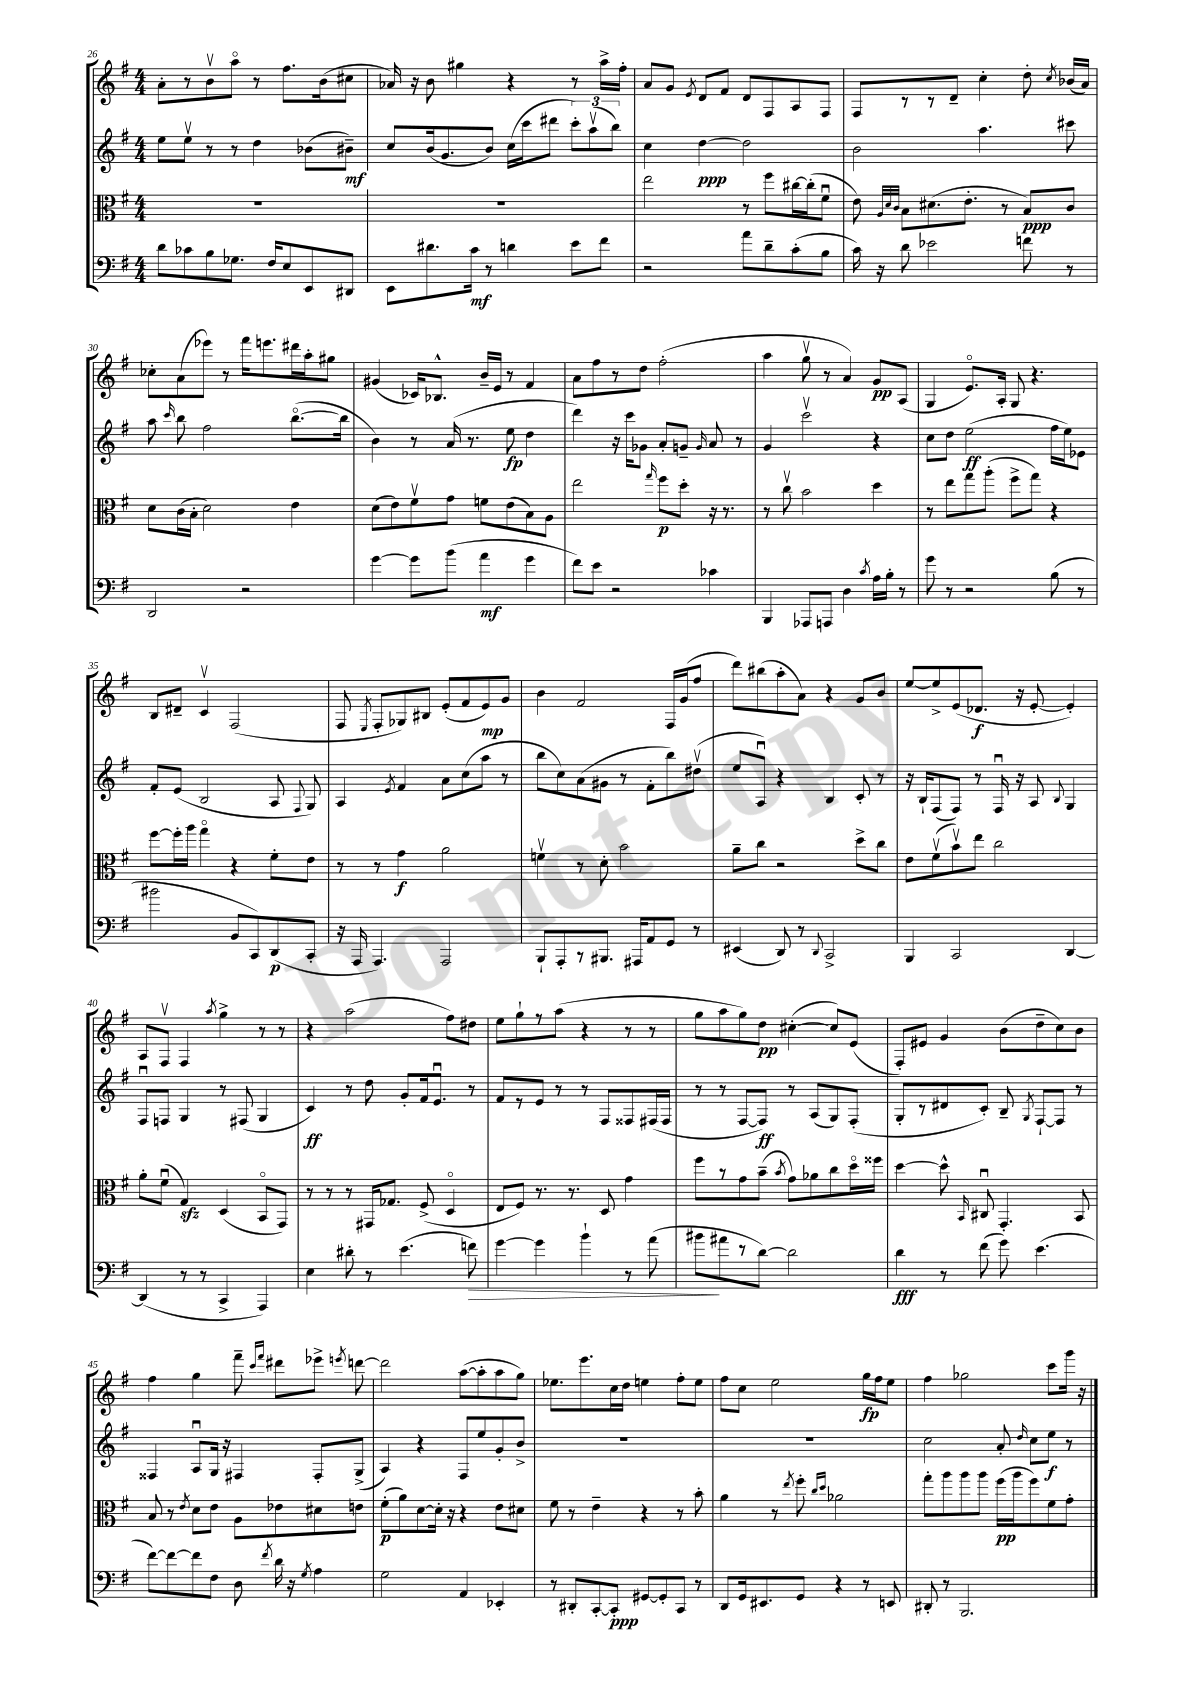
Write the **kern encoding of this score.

**kern	**dynam	**kern	**dynam	**kern	**dynam	**kern	**dynam
*part4	*part4	*part3	*part3	*part2	*part2	*part1	*part1
*staff4	*staff4	*staff3	*staff3	*staff2	*staff2	*staff1	*staff1
*clefF4	*	*clefC3	*	*clefG2	*	*clefG2	*
*k[f#]	*	*k[f#]	*	*k[f#]	*	*k[f#]	*
*M4/4	*	*M4/4	*	*M4/4	*	*M4/4	*
=26	=26	=26	=26	=26	=26	=26	=26
8d\L	.	1r	.	8ee\L	.	8a'\L	.
8c-X\	.	.	.	8eev\J	.	8r	.
8B\	.	.	.	8r	.	8bv\	.
8.G-X\J	.	.	.	8r	.	8aa\J	.
.	.	.	.	4dd\	.	8r	.
16F#/KL	.	.	.	.	.	.	.
8E/	.	.	.	.	.	8.ff#\L	.
8EE/	.	.	.	(8b-X\L	.	.	.
.	.	.	.	.	.	(16b\k	.
8DD#X/J	.	.	.	8b#X~\J)	mf	8cc#X\J	.
=27	=27	=27	=27	=27	=27	=27	=27
8EE\L	.	1r	.	8cc/L	.	16a-X/)	.
.	.	.	.	.	.	16r	.
8.d#X\	.	.	.	(16b/k	.	8b\	.
.	.	.	.	8.g/	.	.	.
.	.	.	.	.	.	4gg#X\	.
16c\Jk	mf	.	.	.	.	.	.
8r	.	.	.	8b/J)	.	.	.
4dn\	.	.	.	(16cc\LL	.	4r	.
.	.	.	.	16ccc\J	.	.	.
.	.	.	.	8ddd#X\J	.	.	.
8e\L	.	.	.	12ccc'\L)	.	8r	.
.	.	.	.	(12aav\	.	.	.
8f#\J	.	.	.	.	.	16aa^\LL	.
.	.	.	.	12bb\J)	.	.	.
.	.	.	.	.	.	16ff#'\JJ	.
=28	=28	=28	=28	=28	=28	=28	=28
2r	.	2ee\	.	4cc\	.	8a/L	.
.	.	.	.	.	.	8g/J	.
.	.	.	.	.	.	8qe/	.
.	.	.	.	[4dd\	ppp	8d/L	.
.	.	.	.	.	.	8f#/J	.
8a\L	.	8r	.	2dd\]	.	8d/L	.
8d~\	.	8ff#\L	.	.	.	8F#/	.
(8c'\	.	[16cc#X\L	.	.	.	8A/	.
.	.	(16cc#'\J]	.	.	.	.	.
8B\J	.	8f#u\J	.	.	.	8F#/J	.
=29	=29	=29	=29	=29	=29	=29	=29
16c\)	.	8e\)	.	2b\	.	8F#/L	.
16r	.	.	.	.	.	.	.
.	.	32qqA/LLL	.	.	.	.	.
.	.	32qqd/	.	.	.	.	.
.	.	32qqc/JJJ	.	.	.	.	.
8d\	.	8B\L	.	.	.	8r	.
2e-X\	.	(8.d#X\	.	.	.	8r	.
.	.	.	.	.	.	8d~/J	.
.	.	8.e'\J	.	.	.	.	.
.	.	.	.	4.aa\	.	4cc'\	.
.	.	8r	.	.	.	.	.
8fn\	.	8B/L)	ppp	.	.	8dd'\	.
.	.	.	.	.	.	8qcc/	.
8r	.	8c/J	.	8ccc#X\	.	(16b-X/LL	.
.	.	.	.	.	.	16a/JJ)	.
!!LO:LB:g=z
=30	=30	=30	=30	=30	=30	=30	=30
2DD/	.	8d\L	.	8aa\	.	8cc-X'\L	.
.	.	.	.	16qqccc/	.	.	.
.	.	(16c\L	.	8bb\	.	(8a\	.
.	.	16B'\JJ	.	.	.	.	.
.	.	2d\)	.	2ff#\	.	8eee-X\J)	.
.	.	.	.	.	.	8r	.
2r	.	.	.	.	.	16fff#\KL	.
.	.	.	.	.	.	8.eeen\	.
.	.	4e\	.	([8.bb\L	.	16ddd#X\L	.
.	.	.	.	.	.	16aa'\J	.
.	.	.	.	.	.	8gg#X\J	.
.	.	.	.	16bb\Jk]	.	.	.
=31	=31	=31	=31	=31	=31	=31	=31
[4g\	.	(8d\L	.	4b\)	.	(4g#X/	.
.	.	8e\)	.	.	.	.	.
8g\L]	.	8f#v\	.	8r	.	16c-X/KL)	.
.	.	.	.	.	.	8.B-X^^/J	.
(8b\J	.	8g\J	.	(16a/	.	.	.
.	.	.	.	8.r	.	.	.
4a\	mf	8fn\L	.	.	.	16b~/LL	.
.	.	.	.	.	.	16e/JJ	.
.	.	(8e\	.	8ee\	fp	8r	.
4g\	.	8B\)	.	4dd\	.	4f#/	.
.	.	8A\J	.	.	.	.	.
=32	=32	=32	=32	=32	=32	=32	=32
8f#\L)	.	2ee\	.	4ddd\)	.	8a\L	.
8e\J	.	.	.	.	.	8ff#\	.
2r	.	.	.	16r	.	8r	.
.	.	.	.	16ccc\KL	.	.	.
.	.	.	.	8g-X\J	.	8dd\J	.
.	.	16qqgg/	.	.	.	.	.
.	.	8ff#\L	p	8a'/L	.	(2ff#'\	.
.	.	8dd'\J	.	8gn~/J	.	.	.
.	.	.	.	16qqg/	.	.	.
4c-X\	.	16r	.	8a/	.	.	.
.	.	8.r	.	.	.	.	.
.	.	.	.	8r	.	.	.
=33	=33	=33	=33	=33	=33	=33	=33
4BBB/	.	8r	.	4g/	.	4aa\	.
.	.	8ccv\	.	.	.	.	.
8AAA-X/L	.	2b\	.	2cccv\	.	8ggv\	.
8AAAn/J	.	.	.	.	.	8r	.
4D\	.	.	.	.	.	4a/)	.
8qc/	.	.	.	.	.	.	.
16A\LL	.	4dd\	.	4r	.	8g/L	pp
16B'\JJ	.	.	.	.	.	.	.
8r	.	.	.	.	.	(8A/J	.
=34	=34	=34	=34	=34	=34	=34	=34
8g\	.	8r	.	8cc\L	.	4G/	.
8r	.	8ee\L	.	8dd\J	.	.	.
2r	.	8gg\	.	(2ee\	ff	8.e/L)	.
.	.	(8aa'\J	.	.	.	.	.
.	.	.	.	.	.	16A'/Jk	.
.	.	8ff#^\L	.	.	.	8G/	.
.	.	8gg\J)	.	.	.	4.r	.
(8B\	.	4r	.	16ff#\LL	.	.	.
.	.	.	.	16ee\J)	.	.	.
8r	.	.	.	8e-X\J	.	.	.
!!LO:LB:g=z
=35	=35	=35	=35	=35	=35	=35	=35
2b#X\	.	[8ff#\L	.	8f#'/L	.	8B/L	.
.	.	16ff#'\L]	.	(8e/J	.	8d#X~/J	.
.	.	16aa\JJ	.	.	.	.	.
.	.	4gg\	.	2B/	.	4cv/	.
8BB/L	.	4r	.	.	.	(2F#/	.
8CC/)	.	.	.	.	.	.	.
(8DD/	p	8f#'\L	.	8A/	.	.	.
.	.	.	.	8qqF#/	.	.	.
8CC'/J	.	8e\J	.	8G/)	.	.	.
=36	=36	=36	=36	=36	=36	=36	=36
16r	.	8r	.	4A/	.	8F#/	.
16AAA/	.	.	.	.	.	.	.
.	.	.	.	.	.	8qE/	.
4.AAA/)	.	8r	.	.	.	8F#'/L	.
.	.	.	.	8qe/	.	.	.
.	.	4g\	f	4f#/	.	8G-X/)	.
.	.	.	.	.	.	8B#X/J	.
2AAA/	.	2a\	.	8a\L	.	(8e'/L	.
.	.	.	.	(8cc\	.	8f#/	.
.	.	.	.	8aa\J	.	8e/)	mp
.	.	.	.	8r	.	8g/J	.
=37	=37	=37	=37	=37	=37	=37	=37
8BBB`/L	.	4fnv\	.	8bb\L	.	4b\	.
8AAA'/	.	.	.	8cc\)	.	.	.
8r	.	8r	.	(8a\	.	2f#/	.
8.BBB#X/J	.	8d'\	.	8g#X\J	.	.	.
.	.	2b\	.	8r	.	.	.
16AAA#X/KL	.	.	.	.	.	.	.
8AA/	.	.	.	8f#'\L	.	.	.
8GG/J	.	.	.	8bb\)	.	16F#/LL	.
.	.	.	.	.	.	(16g/J	.
8r	.	.	.	(8dd#Xv\J	.	8ff#/J	.
=38	=38	=38	=38	=38	=38	=38	=38
(4EE#X/	.	8a~\L	.	8ee/L	.	8ddd\L)	.
.	.	8cc\J	.	8Au/J)	.	(8bb#X\	.
8DD/)	.	2r	.	4r	.	8aa'\	.
8r	.	.	.	.	.	8a\J)	.
8qqDD/	.	.	.	.	.	.	.
2CC^/	.	.	.	4B/	.	4r	.
.	.	8dd^\L	.	8c'/	.	8g/L	.
.	.	8cc\J	.	8r	.	8b/J	.
=39	=39	=39	=39	=39	=39	=39	=39
4BBB/	.	8e\L	.	16r	.	[8ee/L	.
.	.	.	.	16B`/KL	.	.	.
.	.	(8f#v\	.	(8F#/	.	8ee^/]	.
2CC/	.	8bv\)	.	8F#/J)	.	(8e/	.
.	.	8ee\J	.	8r	.	8.d-X/J	f
.	.	2cc\	.	16F#u/	.	.	.
.	.	.	.	16r	.	16r	.
.	.	.	.	8A/	.	[8e'/	.
.	.	.	.	8qqB/	.	.	.
[4DD/	.	.	.	4G/	.	4e'/])	.
!!LO:LB:g=z
=40	=40	=40	=40	=40	=40	=40	=40
(4DD/]	.	8a'\L	.	8F#u/L	.	8A/L	.
.	.	(8f#u\J	.	8Fn/J	.	8F#v/J	.
8r	.	4Gzz/)	.	4G/	.	4F#/	.
8r	.	.	.	.	.	.	.
.	.	.	.	.	.	8qaa/	.
4CC^/	.	(4D/	.	8r	.	4gg^\	.
.	.	.	.	(8F#X/	.	.	.
4AAA/)	.	8BB/L	.	4G/	.	8r	.
.	.	8GG/J)	.	.	.	8r	.
=41	=41	=41	=41	=41	=41	=41	=41
4E\	.	8r	.	4c/)	ff	4r	.
.	.	8r	.	.	.	.	.
8d#X'\	.	8r	.	8r	.	(2aa\	.
8r	.	16GG#X/KL	.	8dd\	.	.	.
.	.	8.G-X/J	.	.	.	.	.
(4.e\	.	.	.	8g'/L	.	.	.
.	.	(8F#^/	.	16f#/k	.	.	.
.	.	.	.	8.eu/J	.	.	.
.	.	4D/	.	.	.	8ff#\L)	.
!	!LO:HP:b	!	!	!	!	!	!
8fn\)	>	.	.	8r	.	8dd#X\J	.
=42	=42	=42	=42	=42	=42	=42	=42
[4g\	.	8E/L	.	8f#/L	.	8ee\L	.
.	.	8F#/J)	.	8r	.	8gg`\	.
4g\]	.	8.r	.	8e/J	.	8r	.
.	.	.	.	8r	.	(8aa\J	.
.	.	8.r	.	.	.	.	.
4b`\	.	.	.	8r	.	4r	.
.	.	8D/	.	8F#/L	.	.	.
8r	.	4g\	.	8F##X/	.	8r	.
(8a\	.	.	.	(16F#X/L	.	8r	.
.	.	.	.	16F#/JJ	.	.	.
=43	=43	=43	=43	=43	=43	=43	=43
8b#X\L	.	8ff#\L	.	8r	.	8gg\L	.
8a#X\	]	8r	.	8r	.	8aa\	.
8r	.	8g\	.	[8F#/L	.	8gg\)	.
[8d\J)	.	(8b~\J	.	8F#/J])	ff	8dd\J	pp
.	.	8qb/	.	.	.	.	.
2d\]	.	8g\L)	.	8r	.	([4cc#X'\	.
.	.	8a-X\	.	(8A/L	.	.	.
.	.	8cc\	.	8G/)	.	8cc#/L])	.
.	.	16dd\L	.	(8F#'/J	.	(8e/J	.
.	.	16ff##X\JJ	.	.	.	.	.
=44	=44	=44	=44	=44	=44	=44	=44
4d\	fff	[4dd\	.	8G'/L	.	8F#'/L)	.
.	.	.	.	8r	.	8e#X/J	.
8r	.	8dd^^\]	.	8d#X/	.	4g/	.
.	.	16qqBB/	.	.	.	.	.
(8f#\	.	8C#Xu/	.	8c'/J)	.	.	.
8g\)	.	4.GG'/	.	8B~/	.	(8b\L	.
.	.	.	.	8qG/	.	.	.
(4.e\	.	.	.	[8F#`/L	.	8dd~\	.
.	.	.	.	8F#/J]	.	8cc\)	.
.	.	8BB/	.	8r	.	8b\J	.
!!LO:LB:g=z
=45	=45	=45	=45	=45	=45	=45	=45
[8f#\L)	.	8B/	.	4F##X/	.	4ff#\	.
8f#\_	.	8r	.	.	.	.	.
.	.	8qe/	.	.	.	.	.
8f#\]	.	8d\L	.	8Au/L	.	4gg\	.
8F#\J	.	8e\J	.	16G/Jk	.	.	.
.	.	.	.	16r	.	.	.
8D\	.	8A\L	.	4F#X/	.	8fff#~\	.
.	.	.	.	.	.	16qqccc/LL	.
8qf#/	.	.	.	.	.	16qqfff#/JJ	.
16d\	.	8e-X\	.	.	.	8ddd#X\L	.
16r	.	.	.	.	.	.	.
8qG/	.	.	.	.	.	.	.
4A\	.	8d#X\	.	8F#'/L	.	8eee-X^\J	.
.	.	.	.	.	.	8qeeen/	.
.	.	8en\J	.	(8G^/J	.	[8dddn\	.
=46	=46	=46	=46	=46	=46	=46	=46
2G\	.	(8f#'\L	p	4A/)	.	2ddd\]	.
.	.	8a\)	.	.	.	.	.
.	.	[8d\	.	4r	.	.	.
.	.	16d'\Jk]	.	.	.	.	.
.	.	16r	.	.	.	.	.
4AA/	.	4r	.	8F#/L	.	([8aa\L	.
.	.	.	.	8ee/	.	8aa'\]	.
4EE-X'/	.	8e\L	.	8g'/	.	8aa\	.
.	.	8d#X\J	.	8b^/J	.	8gg\J)	.
=47	=47	=47	=47	=47	=47	=47	=47
8r	.	8f#\	.	1r	.	8.ee-X\L	.
8DD#X'/L	.	8r	.	.	.	.	.
.	.	.	.	.	.	8.eee\	.
[8CC'/	.	4e~\	.	.	.	.	.
8CC'/J]	ppp	.	.	.	.	16cc\L	.
.	.	.	.	.	.	16dd\JJ	.
[8GG#X/L	.	4r	.	.	.	4een\	.
8GG#'/]	.	.	.	.	.	.	.
8CC/J	.	8r	.	.	.	8ff#'\L	.
8r	.	8b'\	.	.	.	8ee\J	.
=48	=48	=48	=48	=48	=48	=48	=48
8DD/L	.	4a\	.	1r	.	8ff#\L	.
16GG/k	.	.	.	.	.	8cc\J	.
8.EE#X/	.	.	.	.	.	.	.
.	.	8r	.	.	.	2ee\	.
.	.	8qee/	.	.	.	.	.
8GG/J	.	8ff#'\	.	.	.	.	.
.	.	16qqcc/LL	.	.	.	.	.
.	.	16qqdd/JJ	.	.	.	.	.
4r	.	2a-X\	.	.	.	.	.
8r	.	.	.	.	.	16gg\LL	fp
.	.	.	.	.	.	16ff#\J	.
8EEn/	.	.	.	.	.	8ee\J	.
=49	=49	=49	=49	=49	=49	=49	=49
8DD#X'/	.	8gg'\L	.	2cc\	.	4ff#\	.
8r	.	8aa\	.	.	.	.	.
2.BBB/	.	8aa\	.	.	.	2gg-X\	.
.	.	8aa\J	.	.	.	.	.
.	.	(16ff#\LL	pp	8a'/	.	.	.
.	.	16aa\J	.	.	.	.	.
.	.	.	.	16qqdd/	.	.	.
.	.	8ff#\)	.	8cc\L	.	.	.
.	.	8f#\	.	8ee\J	f	8ccc\L	.
.	.	8g'\J	.	8r	.	16ggg\Jk	.
.	.	.	.	.	.	16r	.
==	==	==	==	==	==	==	==
*-	*-	*-	*-	*-	*-	*-	*-
